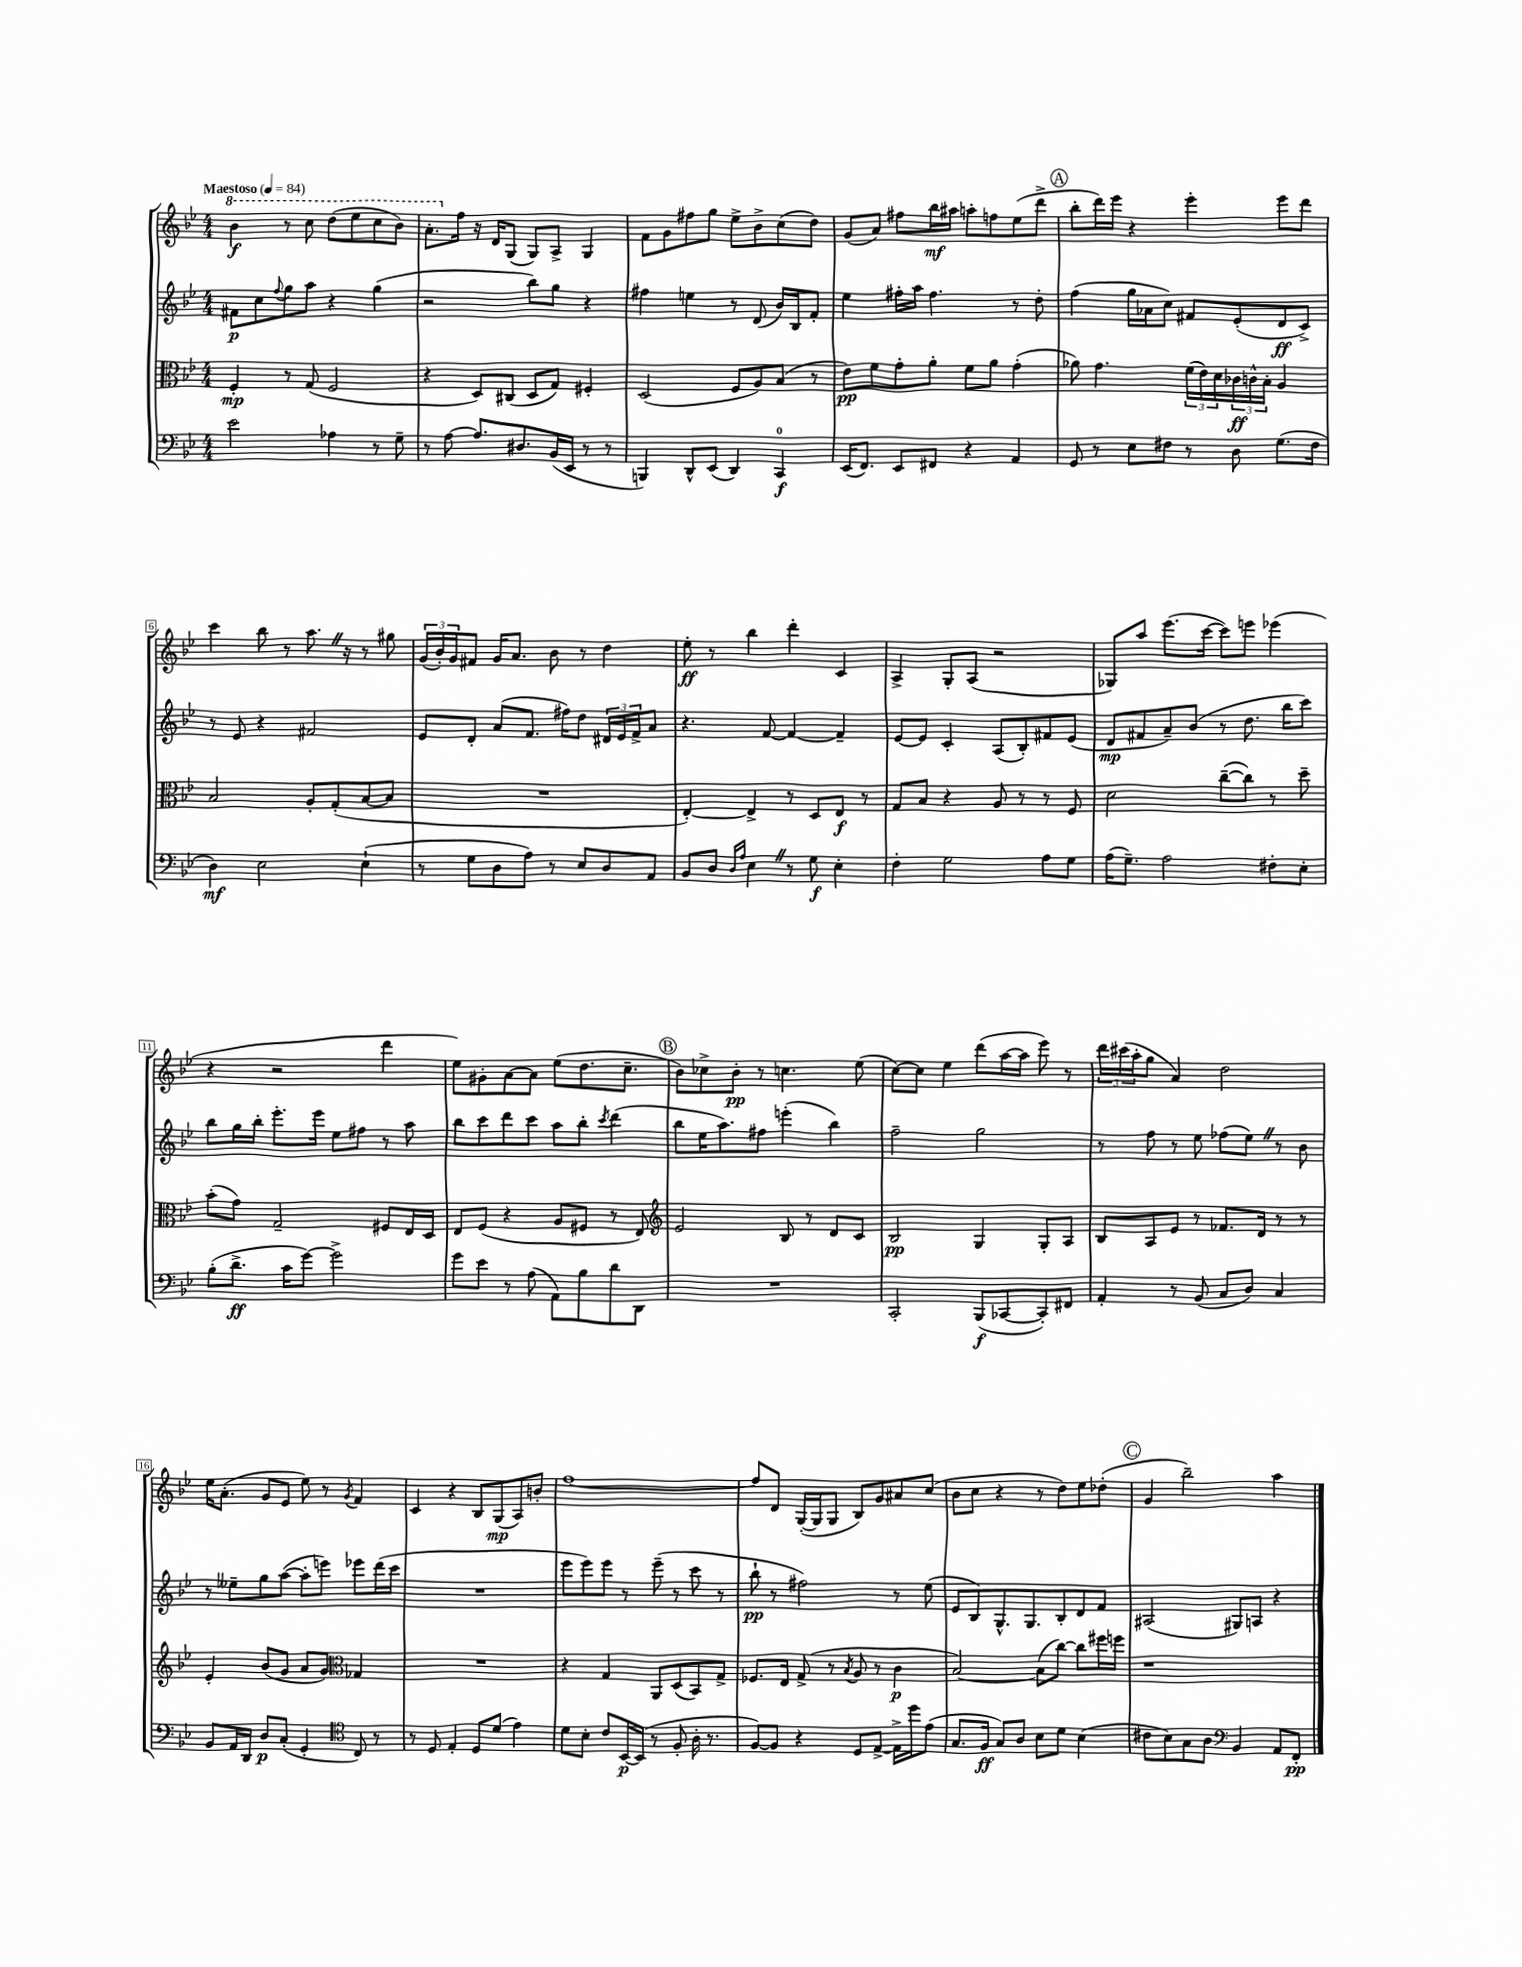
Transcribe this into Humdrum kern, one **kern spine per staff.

**kern	**kern	**kern	**kern
*staff4	*staff3	*staff2	*staff1
*clefF4	*clefC3	*clefG2	*clefG2
*k[b-e-]	*k[b-e-]	*k[b-e-]	*k[b-e-]
*M4/4	*M4/4	*M4/4	*M4/4
*MM84	*MM84	*MM84	*MM84
2e-	4F'	8f#	4bb-
.	.	8cc	.
.	.	8qqff	.
.	8r	8gg	8r
.	(8G	8aa	8ccc
4A-	2F	4r	(8ddd
.	.	.	8eee-
8r	.	(4gg	8ccc
8G~	.	.	8bb-)
=	=	=	=
8r	4r	2r	8.aa'
[8A	.	.	.
.	.	.	16ff
8.A]	8D)	.	16r
.	.	.	16d
.	(8C#	.	(8G
8.D#	.	.	.
.	8D	8bb-)	8G)
(16BB-	8G)	8gg	8A^
16EE-	.	.	.
8r	4F#'	4r	4G
8r	.	.	.
=	=	=	=
4BBB)	(2D	4ff#	8f
.	.	.	8g
8DD^^	.	4ee	8ff#
(8EE-	.	.	8gg
4DD)	8F	8r	8ee-^
.	8A)	(8d	8b-^
4CC	(8B-	16b-)	(8cc
.	.	16B-	.
.	8r	8f'	8dd)
=	=	=	=
(16EE-	8e-)	4ee-	(8g
8.FF)	.	.	.
.	8f	.	8a)
8EE-	8g'	16ff#'	8ff#
.	.	16aa	.
8FF#	8a'	4.ff#	16bb-
.	.	.	16aa#
4r	8f	.	8aa'
.	8a	.	8ff
4AA	(4g'	8r	(8ee-
.	.	8dd'	8ddd^
=	=	=	=
8GG	8a-)	(4ff	8bb-'
8r	4.g	.	16ddd)
.	.	.	16eee-
8E-	.	16gg	4r
.	.	16a-	.
8F#	.	8cc)	.
8r	(24f	8f#	4eee-'
.	24e-)	.	.
.	24d	.	.
8D	24c-	(8e-'	.
.	24c^^	.	.
.	24B-'	.	.
(8.G	4A	8d	8eee-
.	.	8c^)	8ddd
16F#	.	.	.
=	=	=	=
4D)	2B-	8r	4ccc
.	.	8e-	.
2E-	.	4r	8bb-
.	.	.	8r
.	8A'	2f#	8.aa
.	(8G'	.	.
.	.	.	16r
(4E-`	[8B-	.	8r
.	8B-]	.	8gg#
=	=	=	=
8r	1r	8e-	(24g
.	.	.	24b-')
.	.	.	24g
8G	.	8d'	8f#
8D	.	(8a	16g
.	.	.	8.a
8A)	.	8.f	.
8r	.	.	8b-
.	.	16ff#)	.
8E-	.	8dd	8r
8D	.	24d#	4dd
.	.	24e-	.
.	.	24f^	.
8AA	.	8a	.
=	=	=	=
8BB-	[4E-')	4.r	8ee-'
8D	.	.	8r
16qqD	.	.	.
16qqA	.	.	.
4E-	4E-^]	.	4bb-
.	.	[8f	.
8r	8r	4f_	4ddd'
8G	8D	.	.
4E-'	8E-	4f~]	4c
.	8r	.	.
=	=	=	=
4F'	8G	[8e-	4A^
.	8B-	8e-]	.
2G	4r	4c'	8G'
.	.	.	(8A
.	8A	(8A	2r
.	8r	8B-')	.
8A	8r	8f#	.
8G	8F	(8e-	.
=	=	=	=
(16A	2d	8d	8G-)
8.G~)	.	.	.
.	.	8f#	8aa
2A	.	8a~)	(8.eee-
.	.	(8b-	.
.	.	.	[16ccc
.	([8cc~	8r	8ccc])
.	8cc])	8.dd	8eee
8F#'	8r	.	(4eee-
.	.	16bb-	.
8E-'	8dd~	8ccc)	.
=	=	=	=
(8B-'	(8b-'	8bb-	4r
8.d^	8g)	16gg	.
.	.	16bb-'	.
.	2G~	8.eee-'	2r
16c	.	.	.
[8g)	.	.	.
.	.	16eee-	.
2g^]	.	8ee-	.
.	.	8ff#	.
.	8F#	8r	4ddd
.	16E-	8aa	.
.	16D	.	.
=	=	=	=
8g	8E-	8bb-	8ee-)
8e-	(8F	8ccc	8g#'
8r	4r	8ddd	[8a
(8A	.	8ccc	8a]
8AA)	8A	8aa	(8ee-
8B-	8F#	8bb-'	8.dd
.	.	8qccc	.
8d	8r	(4ddd	.
.	.	.	8.cc~
8DD	8E-)	.	.
=	=	=	=
*	*clefG2	*	*
1r	2e-	8bb-	8b-)
.	.	16ee-	8cc-^
.	.	8.aa)	.
.	.	.	8b-'
.	.	8ff#	8r
.	8B-	(4eee'	4.cc
.	8r	.	.
.	8d	4bb-)	.
.	8c	.	(8ee-
=	=	=	=
2CC'	2B-	2ff~	[8cc)
.	.	.	8cc]
.	.	.	4ee-
(8BBB-	4G	2gg	(8ddd
[8CC-	.	.	[16aa
.	.	.	16aa]
8CC-'])	8G'	.	8eee-)
8FF#	8A	.	8r
=	=	=	=
4AA'	8B-	8r	24ddd
.	.	.	(24ccc#
.	.	.	24aa'
.	8A	8ff	8gg
8r	8e-	8r	4a)
(8BB-	8r	8ee-	.
8C	8.f-	(8ff-	2dd
8D)	.	8ee-)	.
.	16d	.	.
4C	8r	8r	.
.	8r	8b-	.
=	=	=	=
8BB-	4e-'	8r	16ee-
.	.	.	(8.a'
16AA	.	8ee--~	.
16DD	.	.	.
8D	(8b-	8gg	8g
(8C'	8g	([8aa	8e-
4GG'	8a	8aa']	8ee-)
.	8g)	8eee)	8r
*clefC4	*clefC3	*	*
.	.	.	8qg
8C)	4G-	8eee-	4f
8r	.	(16ddd	.
.	.	16ccc	.
=	=	=	=
8r	1r	1r	4c
8D	.	.	.
4E-'	.	.	4r
8D	.	.	8B-
(8d	.	.	(8G
4e-)	.	.	8A)
.	.	.	8b'
=	=	=	=
8d	4r	8eee-	[1ff
8B-'	.	8eee-)	.
8c	4G	8eee-	.
[16BB-	.	8r	.
(16BB-]	.	.	.
8r	8AA	(8eee-~	.
8F'	(8D	8r	.
16A'	8BB-)	8ccc	.
8.r	.	.	.
.	8G^	8r	.
=	=	=	=
[8F)	8.F-	8bb-`	8ff]
8F]	.	8r	8d
.	16E-	.	.
4r	(8G^	2ff#)	([16G'
.	.	.	16G]
.	8r	.	8G
.	8qB-	.	.
8D	8A	.	8B-)
[8E-^	8r	.	8g
16E-^]	4c	8r	8a#
16dd	.	.	.
(8e-	.	(8ee-	(8cc
=	=	=	=
8.G	[2B-)	8e-	8b-
.	.	8B-)	8cc
16F	.	.	.
8G)	.	8.G^^	4r
8A	.	.	.
.	.	8.G	.
8B-	(8B-]	.	8r
8d	[8cc)	8B-'	8dd)
(4B-	8cc]	8d	8ee-
.	16ff#	8f	(8dd-'
.	16ff	.	.
=	=	=	=
8c#	1r	(2A#	4g
8B-)	.	.	.
8G	.	.	2bb-~)
8A	.	.	.
*clefF4	*	*	*
4BB-	.	8G#)	.
.	.	8A	.
8AA	.	4r	4aa
8FF'	.	.	.
==	==	==	==
*-	*-	*-	*-
